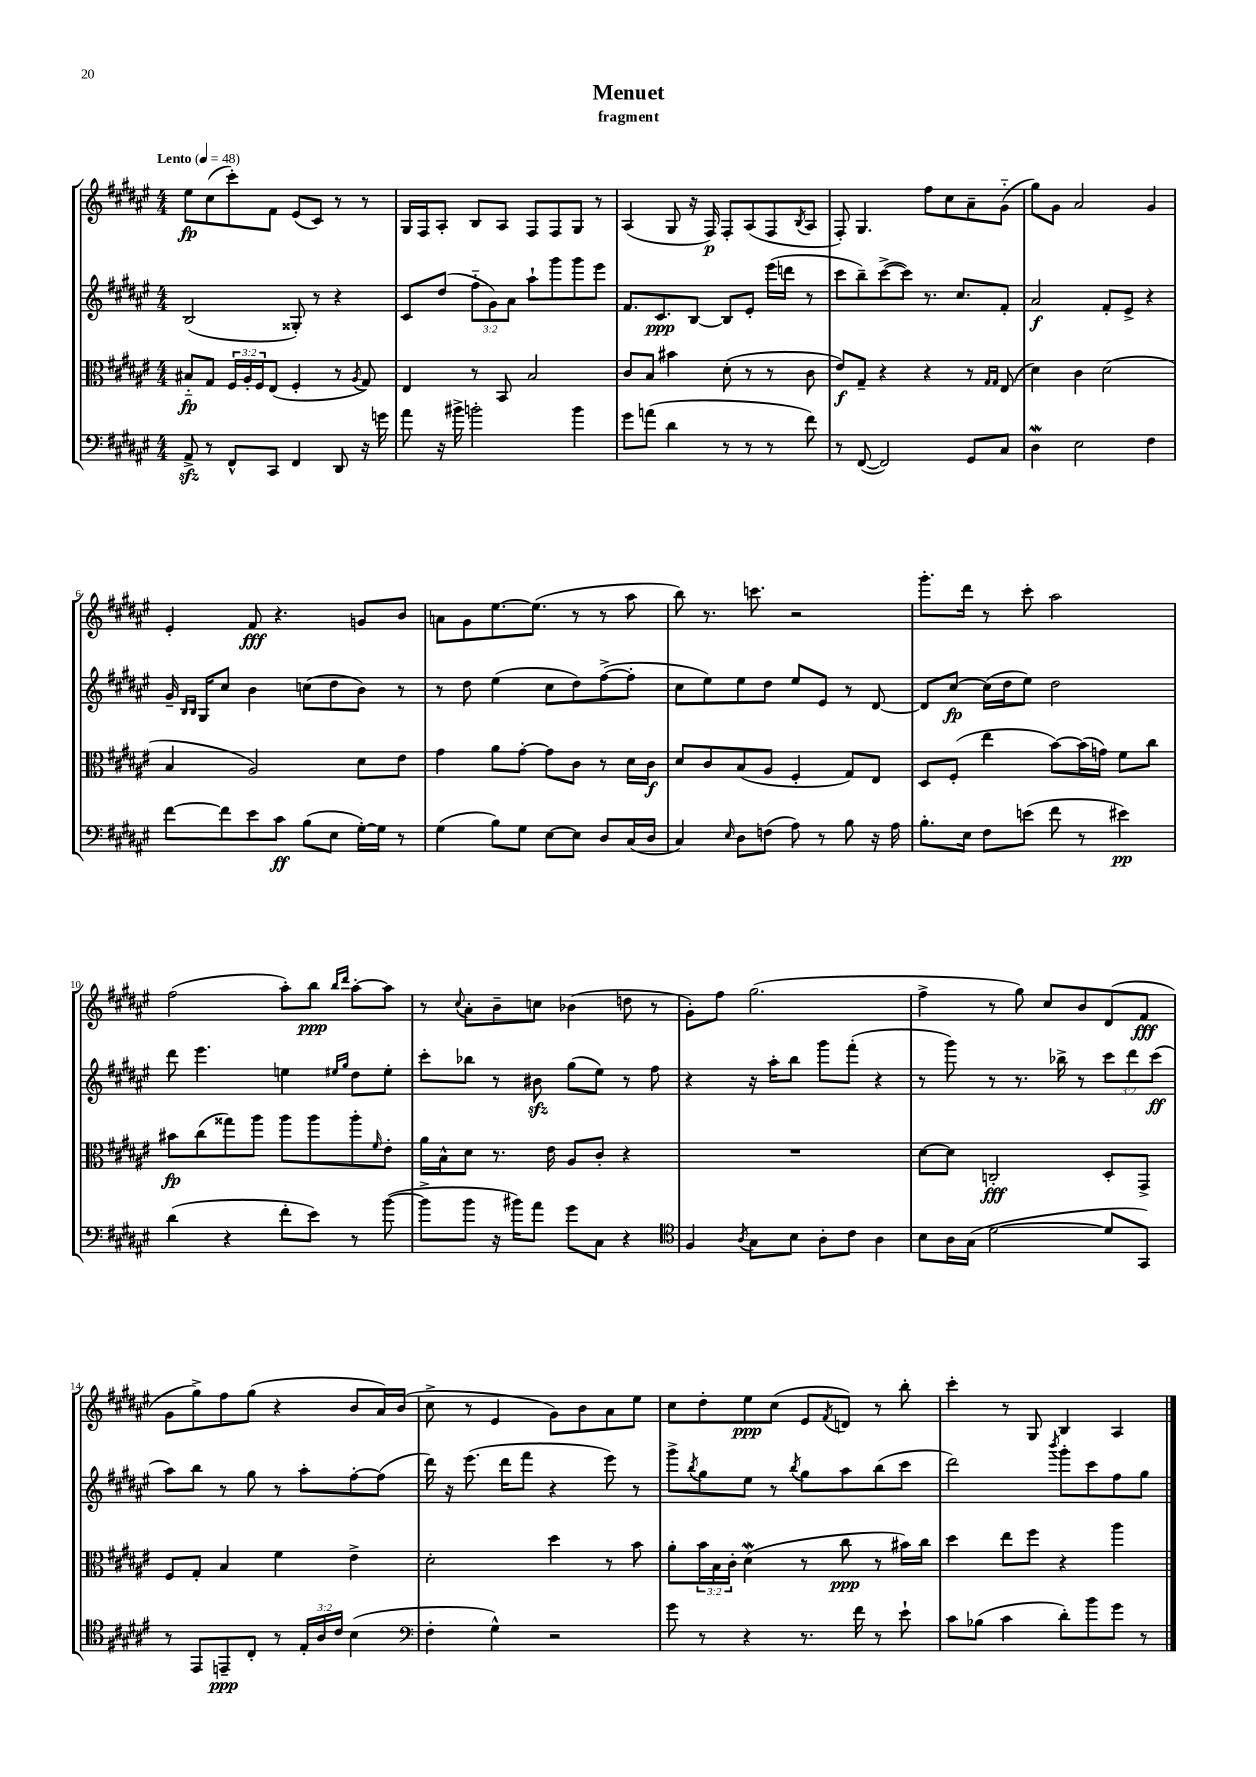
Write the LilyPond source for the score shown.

\header { title = "Menuet" subtitle = "fragment" }
<<
\new StaffGroup <<
\new Staff = "s0" {
    \clef treble \key fis \major \numericTimeSignature \time 4/4 \tempo "Lento" 4 = 48
    eis''8\fp cis''8( cis'''8-.) fis'8 eis'8( cis'8) r8 r8 |
    gis16 fis16 ais8-. b8 ais8 fis8 fis8 gis8 r8 |
    ais4( gis8 r16 fis16\p) fis8-. ais8( fis8 \acciaccatura { b8 } ais8 |
    fis8-.) gis4. fis''8 cis''8 ais'8-- gis'8-_( |
    gis''8) gis'8 ais'2 gis'4 |
    eis'4-. fis'8\fff r4. g'8 b'8 |
    a'8 gis'8 eis''8.~ eis''8.( r8 r8 ais''8 |
    b''8) r8. c'''8. r2 |
    gis'''8.-. dis'''16 r8 cis'''8-. ais''2 |
    fis''2( ais''8-.) b''8\ppp \grace { b''16 dis'''16 } ais''8~-. ais''8 |
    r8 \appoggiatura { cis''8 } ais'8-. b'8-- c''8 bes'4( d''8 r8 |
    gis'8-.) fis''8 gis''2.( |
    fis''4-> r8 gis''8) cis''8 b'8 dis'8( fis'8\fff |
    gis'8 gis''8->) fis''8 gis''8( r4 b'8 ais'16) b'16( |
    cis''8-> r8 eis'4 gis'8) b'8 ais'8 eis''8 |
    cis''8 dis''8-. eis''8\ppp cis''8( eis'8 \acciaccatura { fis'8 } d'8) r8 b''8-. |
    cis'''4-. r8 gis8 b4 ais4 \bar "|." |
}
\new Staff = "s1" {
    \clef treble \key fis \major \numericTimeSignature \time 4/4 \override Staff.TupletNumber.text = #tuplet-number::calc-fraction-text
    b2( gisis8-.) r8 r4 |
    cis'8 dis''8( \tuplet 3/2 { fis''8-_ gis'8) ais'8 } ais''8-! gis'''8 gis'''8 eis'''8 |
    fis'8. cis'8.\ppp b8~ b8 eis'8-. eis'''16( d'''16 r8 |
    cis'''8 b''8--) cis'''8~->( cis'''8) r8. cis''8. fis'8-. |
    ais'2\f fis'8-. eis'8-> r4 |
    gis'16-- \grace { b16 b16 } gis16 cis''8 b'4 c''8( dis''8 b'8) r8 |
    r8 dis''8 eis''4( cis''8 dis''8) fis''8~->( fis''8-. |
    cis''8 eis''8) eis''8 dis''8 eis''8 eis'8 r8 dis'8~ |
    dis'8 cis''8~\fp cis''16( dis''16 eis''8) dis''2 |
    dis'''8 eis'''4. e''4 \grace { eis''16 gis''16 } dis''8 eis''8-. |
    cis'''8-. bes''8 r8 bis'8\sfz gis''8( eis''8) r8 fis''8 |
    r4 r16 ais''16-. b''8 gis'''8 fis'''8-.( r4 |
    r8 gis'''8) r8 r8. bes''16-> r8 \tuplet 3/2 { cis'''8 dis'''8 cis'''8\ff( } |
    ais''8) b''8 r8 gis''8 r8 ais''8-. fis''8~-. fis''8( |
    dis'''16) r16 eis'''8.( dis'''16 fis'''8 r4 eis'''8) r8 |
    gis'''8-> \acciaccatura { b''8 } gis''8 eis''8 r8 \acciaccatura { b''8 } gis''8 ais''8 b''8( cis'''8 |
    dis'''2) \acciaccatura { b'''8 } gis'''8-. cis'''8 fis''8 gis''8 \bar "|." |
}
\new Staff = "s2" {
    \clef alto \key fis \major \numericTimeSignature \time 4/4 \override Staff.TupletNumber.text = #tuplet-number::calc-fraction-text
    bis8-_\fp gis8 \tuplet 3/2 { fis16 ais16-. fis16 } eis8( fis4-. r8 \acciaccatura { ais8 } gis8) |
    eis4 r8 b,8 b2 |
    cis'8 b8 bis'4 dis'8-.( r8 r8 cis'8 |
    eis'8\f) gis8-- r4 r4 r8 \grace { gis16 gis16 } eis8( |
    dis'4) cis'4 dis'2( |
    b4 ais2) dis'8 eis'8 |
    gis'4 ais'8 gis'8~-. gis'8 cis'8 r8 dis'16 cis'16\f |
    dis'8 cis'8 b8( ais8 fis4-. gis8) eis8 |
    dis8 fis8-.( eis''4 b'8~) b'16( g'16) fis'8 cis''8 |
    bis'8\fp cis''8( gisis''8) ais''8 ais''8 ais''8 ais''8-. \grace { fis'16 } eis'8-. |
    ais'16 b16-^ dis'8 r8. eis'16 ais8 cis'8-. r4 |
    R1 |
    dis'8~ dis'8 c2-.\fff dis8-. gis,8-> |
    fis8 gis8-. b4 fis'4 eis'4-> |
    dis'2-. dis''4 r8 b'8 |
    ais'8-. \tuplet 3/2 { b'16 b16 cis'16-. } dis'4\mordent( r8 cis''8\ppp r8 bis'16) cis''16 |
    dis''4 eis''8 fis''8 r4 ais''4 \bar "|." |
}
\new Staff = "s3" {
    \clef bass \key fis \major \numericTimeSignature \time 4/4 \override Staff.TupletNumber.text = #tuplet-number::calc-fraction-text
    ais,8->\sfz r8 fis,8-^ cis,8 fis,4 dis,8 r16 g'16 |
    ais'8 r16 bis'16-> b'2-. b'4 |
    gis'8 a'8( dis'4 r8 r8 r8 fis'8) |
    r8 fis,8~( fis,2) gis,8 cis8 |
    dis4\mordent eis2 fis4 |
    fis'8~ fis'8 eis'8 cis'8\ff b8( eis8 gis16~-.) gis16 r8 |
    gis4( b8) gis8 eis8~ eis8 dis8 cis16( dis16 |
    cis4) \grace { eis16 } dis8 f8( ais8) r8 b8 r16 ais16 |
    b8.-. eis16 fis8 e'8( fis'8 r8 eis'4\pp) |
    dis'4( r4 fis'8-. eis'8) r8 b'8~( |
    b'8-> b'8 r16 bis'16) ais'8 gis'8 cis8 r4 |
    \clef tenor fis4 \acciaccatura { ais8 } gis8 b8 ais8-. cis'8 ais4 |
    b8 ais16 gis16( dis'2~ dis'8 gis,8) |
    r8 eis,8 e,8--\ppp cis8-. r8 \tuplet 3/2 { eis16-. ais16 cis'16 } b4( |
    \clef bass fis4-. gis4-^) r2 |
    gis'8 r8 r4 r8. fis'16 r8 eis'8-! |
    cis'8 bes8( cis'4 dis'8-.) b'8 gis'8 r8 \bar "|." |
}
>>
>>
